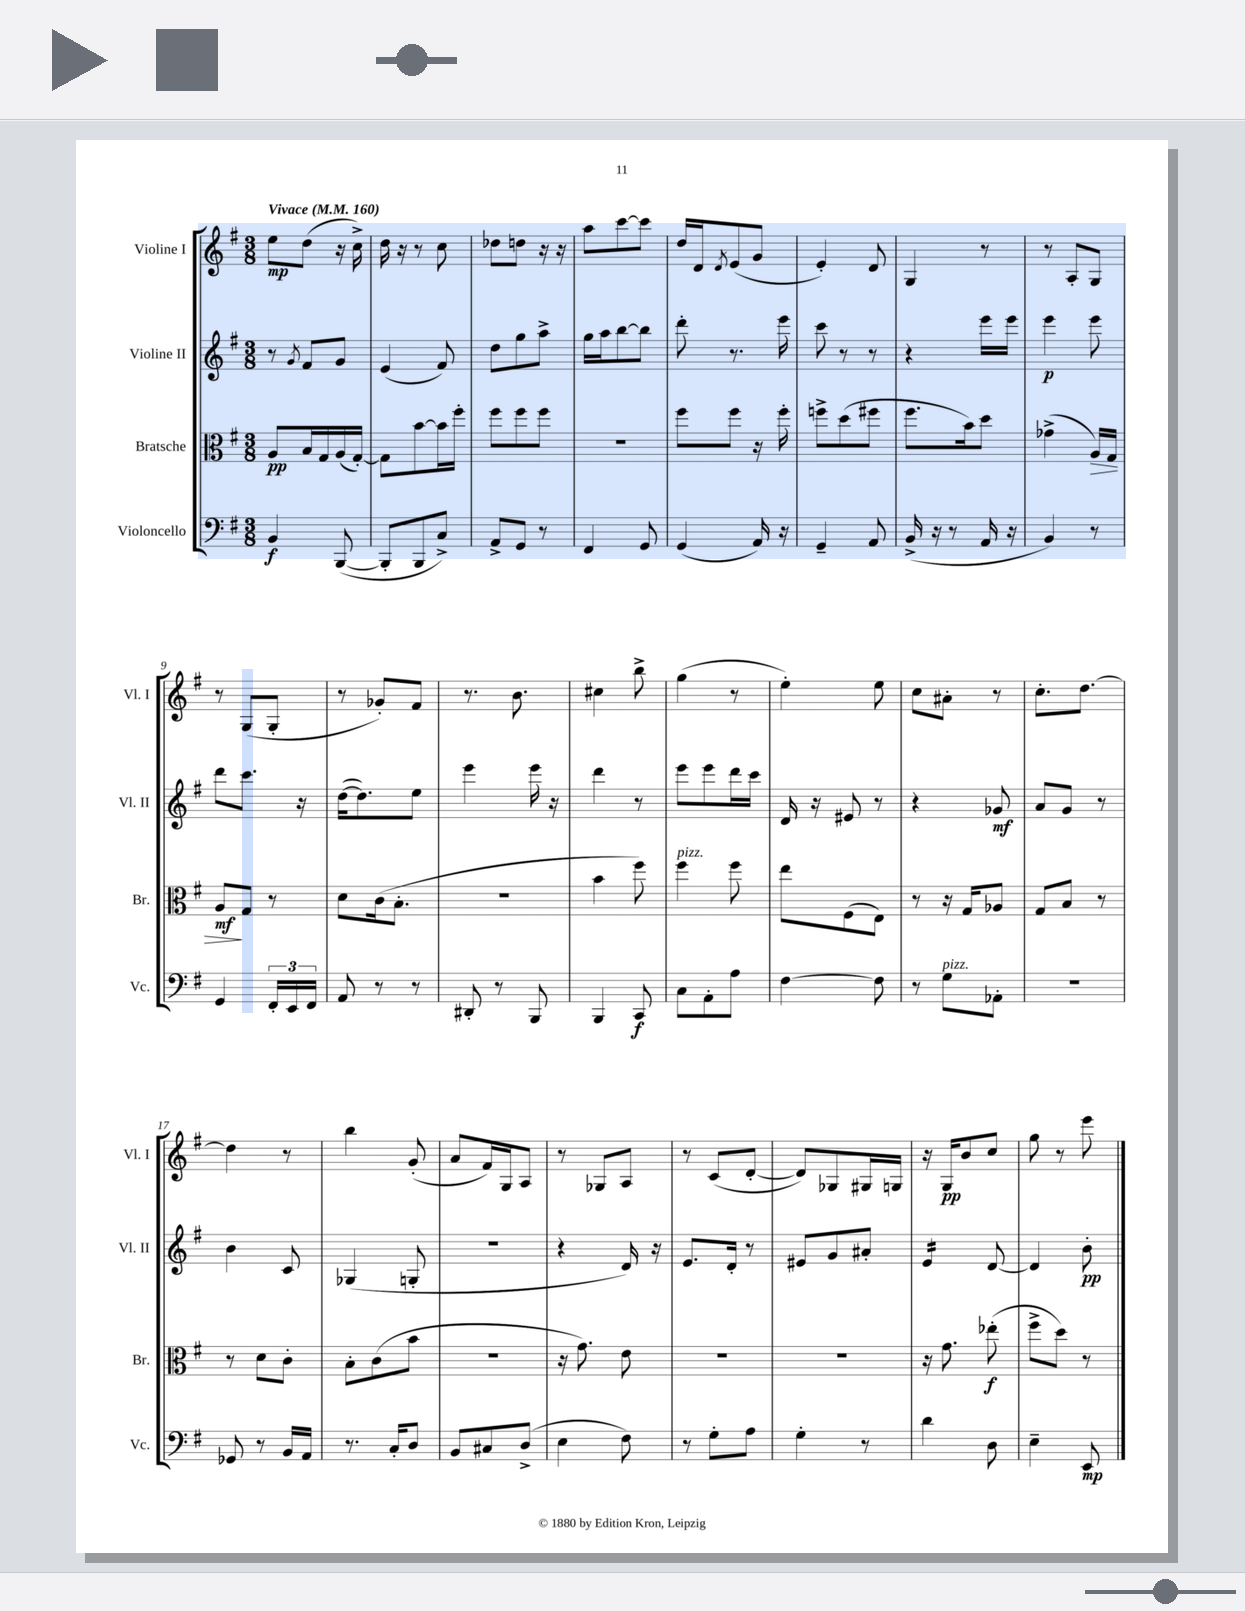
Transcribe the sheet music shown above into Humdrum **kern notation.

**kern	**dynam	**kern	**dynam	**kern	**dynam	**kern	**dynam
*part4	*part4	*part3	*part3	*part2	*part2	*part1	*part1
*staff4	*staff4	*staff3	*staff3	*staff2	*staff2	*staff1	*staff1
*I"Violoncello	*	*I"Bratsche	*	*I"Violine II	*	*I"Violine I	*
*I'Vc.	*	*I'Br.	*	*I'Vl. II	*	*I'Vl. I	*
*clefF4	*	*clefC3	*	*clefG2	*	*clefG2	*
*k[f#]	*	*k[f#]	*	*k[f#]	*	*k[f#]	*
*M3/8	*	*M3/8	*	*M3/8	*	*M3/8	*
*MM160	*	*MM160	*	*MM160	*	*MM160	*
=1	=1	=1	=1	=1	=1	=1	=1
!	!	!	!	!	!	!LO:TX:a:B:t=Vivace	!
4BB/	f	8A/L	pp	8r	.	8ee\L	mp
.	.	.	.	8qg/	.	.	.
.	.	16B/L	.	8f#/L	.	(8dd\J	.
.	.	16G/	.	.	.	.	.
([8BBB/	.	(16A/	.	8g/J	.	16r	.
.	.	[16G'/JJ)	.	.	.	16cc^\)	.
=2	=2	=2	=2	=2	=2	=2	=2
8BBB'/L]	.	8G\L]	.	(4e/	.	16dd\	.
.	.	.	.	.	.	16r	.
8BBB/	.	[8b\	.	.	.	8r	.
8C^/J)	.	16b\L]	.	8f#/)	.	8cc\	.
.	.	16ff#'\JJ	.	.	.	.	.
=3	=3	=3	=3	=3	=3	=3	=3
8AA^/L	.	8ff#\L	.	8dd\L	.	8dd-X\L	.
8GG/J	.	8ff#\	.	8gg\	.	8ddn\J	.
8r	.	8ff#\J	.	8aa^\J	.	16r	.
.	.	.	.	.	.	16r	.
=4	=4	=4	=4	=4	=4	=4	=4
4FF#/	.	4.r	.	16gg\LL	.	8aa\L	.
.	.	.	.	16aa\J	.	.	.
.	.	.	.	[8bb\	.	[8ccc\	.
8GG/	.	.	.	8bb\J]	.	8ccc\J]	.
=5	=5	=5	=5	=5	=5	=5	=5
(4GG/	.	8ff#\L	.	8ddd'\	.	16dd/LL	.
.	.	.	.	.	.	16d/J	.
.	.	.	.	.	.	8qd/	.
.	.	8ff#\J	.	8.r	.	(8e/	.
16AA/)	.	16r	.	.	.	8g/J	.
16r	.	16ff#'\	.	16eee\	.	.	.
=6	=6	=6	=6	=6	=6	=6	=6
4GG~/	.	8ffn^\L	.	8ccc\	.	4e'/)	.
.	.	(8dd\	.	8r	.	.	.
8AA/	.	8ff#X\J	.	8r	.	8d/	.
=7	=7	=7	=7	=7	=7	=7	=7
(16BB^/	.	8.ff#\L	.	4r	.	4G/	.
16r	.	.	.	.	.	.	.
8r	.	.	.	.	.	.	.
.	.	16b\k)	.	.	.	.	.
16AA/	.	8dd\J	.	16eee\LL	.	8r	.
16r	.	.	.	16eee\JJ	.	.	.
=8	=8	=8	=8	=8	=8	=8	=8
4BB/)	.	(4g-X^\	.	4eee\	p	8r	.
.	.	.	.	.	.	8A'/L	.
!	!	!	!LO:HP:b	!	!	!	!
8r	.	16A/LL)	>	8eee\	.	8G/J	.
.	.	16G/JJ	.	.	.	.	.
!!LO:LB:g=z
=9	=9	=9	=9	=9	=9	=9	=9
4GG/	.	8A/L	mf	8ddd\L	.	8r	.
.	.	8G/J	]	8.ccc\J	.	(8G/L	.
24FF#'/LL	.	8r	.	.	.	8G'/J	.
24EE/	.	.	.	.	.	.	.
.	.	.	.	16r	.	.	.
24FF#/JJ	.	.	.	.	.	.	.
=10	=10	=10	=10	=10	=10	=10	=10
8AA/	.	8d\L	.	([16dd\KL	.	8r	.
.	.	.	.	8.dd\])	.	.	.
8r	.	(16c\k	.	.	.	8g-X'/L)	.
.	.	8.B'\J	.	.	.	.	.
8r	.	.	.	8ee\J	.	8f#/J	.
=11	=11	=11	=11	=11	=11	=11	=11
8DD#X'/	.	4.r	.	4eee\	.	8.r	.
8r	.	.	.	.	.	.	.
.	.	.	.	.	.	8.b\	.
8BBB/	.	.	.	16eee\	.	.	.
.	.	.	.	16r	.	.	.
=12	=12	=12	=12	=12	=12	=12	=12
4BBB/	.	4b\	.	4ddd\	.	4cc#X\	.
8CC/	f	8ff#\)	.	8r	.	8bb^\	.
=13	=13	=13	=13	=13	=13	=13	=13
!	!	!LO:TX:a:i:t=pizz.	!	!	!	!	!
8C\L	.	4ff#\	.	8eee\L	.	(4gg\	.
8AA'\	.	.	.	8eee\	.	.	.
8A\J	.	8ff#\	.	16ddd\L	.	8r	.
.	.	.	.	16ccc\JJ	.	.	.
=14	=14	=14	=14	=14	=14	=14	=14
[4F#\	.	8ee\L	.	16d/	.	4ee'\)	.
.	.	.	.	16r	.	.	.
.	.	(8F#\	.	8e#X/	.	.	.
8F#\]	.	8E\J)	.	8r	.	8ee\	.
=15	=15	=15	=15	=15	=15	=15	=15
8r	.	8r	.	4r	.	8cc\L	.
!LO:TX:a:i:t=pizz.	!	!	!	!	!	!	!
8G\L	.	16r	.	.	.	8a#X'\J	.
.	.	16G/KL	.	.	.	.	.
8AA-X'\J	.	8A-X/J	.	8g-X/	mf	8r	.
=16	=16	=16	=16	=16	=16	=16	=16
4.r	.	8G/L	.	8a/L	.	8.cc'\L	.
.	.	8B/J	.	8g/J	.	.	.
.	.	.	.	.	.	[8.dd\J	.
.	.	8r	.	8r	.	.	.
!!LO:LB:g=z
=17	=17	=17	=17	=17	=17	=17	=17
8GG-X/	.	8r	.	4b\	.	4dd\]	.
8r	.	8d\L	.	.	.	.	.
16BB/LL	.	8c'\J	.	8c/	.	8r	.
16AA/JJ	.	.	.	.	.	.	.
=18	=18	=18	=18	=18	=18	=18	=18
8.r	.	8B'\L	.	(4G-X/	.	4bb\	.
.	.	(8c\	.	.	.	.	.
16C'/KL	.	.	.	.	.	.	.
8D/J	.	8b\J	.	8Gn'/	.	(8g'/	.
=19	=19	=19	=19	=19	=19	=19	=19
8BB/L	.	4.r	.	4.r	.	8a/L	.
8C#X/	.	.	.	.	.	16f#/L)	.
.	.	.	.	.	.	16G/J	.
(8D^/J	.	.	.	.	.	8A/J	.
=20	=20	=20	=20	=20	=20	=20	=20
4E\	.	16r	.	4r	.	8r	.
.	.	8.g\)	.	.	.	.	.
.	.	.	.	.	.	8G-X/L	.
8F#\)	.	8e\	.	16d/)	.	8A/J	.
.	.	.	.	16r	.	.	.
=21	=21	=21	=21	=21	=21	=21	=21
8r	.	4.r	.	8.e/L	.	8r	.
8G'\L	.	.	.	.	.	(8c/L	.
.	.	.	.	16d'/Jk	.	.	.
8A\J	.	.	.	8r	.	[8d'/J	.
=22	=22	=22	=22	=22	=22	=22	=22
4G'\	.	4.r	.	8e#X/L	.	8d/L])	.
.	.	.	.	8g/	.	8G-X/	.
8r	.	.	.	8a#X'/J	.	16G#X/L	.
.	.	.	.	.	.	16Gn/JJ	.
=23	=23	=23	=23	=23	=23	=23	=23
*	*	*	*	*tremolo	*	*	*
4d\	.	16r	.	16e/LL	.	16r	.
.	.	8.g\	.	16e/	.	16G/KL	pp
.	.	.	.	16e/	.	8b/	.
.	.	.	.	16e/JJ	.	.	.
*	*	*	*	*Xtremolo	*	*	*
8D\	.	(8ee-X'\	f	[8d/	.	8cc/J	.
=24	=24	=24	=24	=24	=24	=24	=24
4E~\	.	8ff#^\L	.	4d/]	.	8gg\	.
.	.	8dd\J)	.	.	.	8r	.
8EE/	mp	8r	.	8b'\	pp	8eee\	.
==	==	==	==	==	==	==	==
*-	*-	*-	*-	*-	*-	*-	*-
